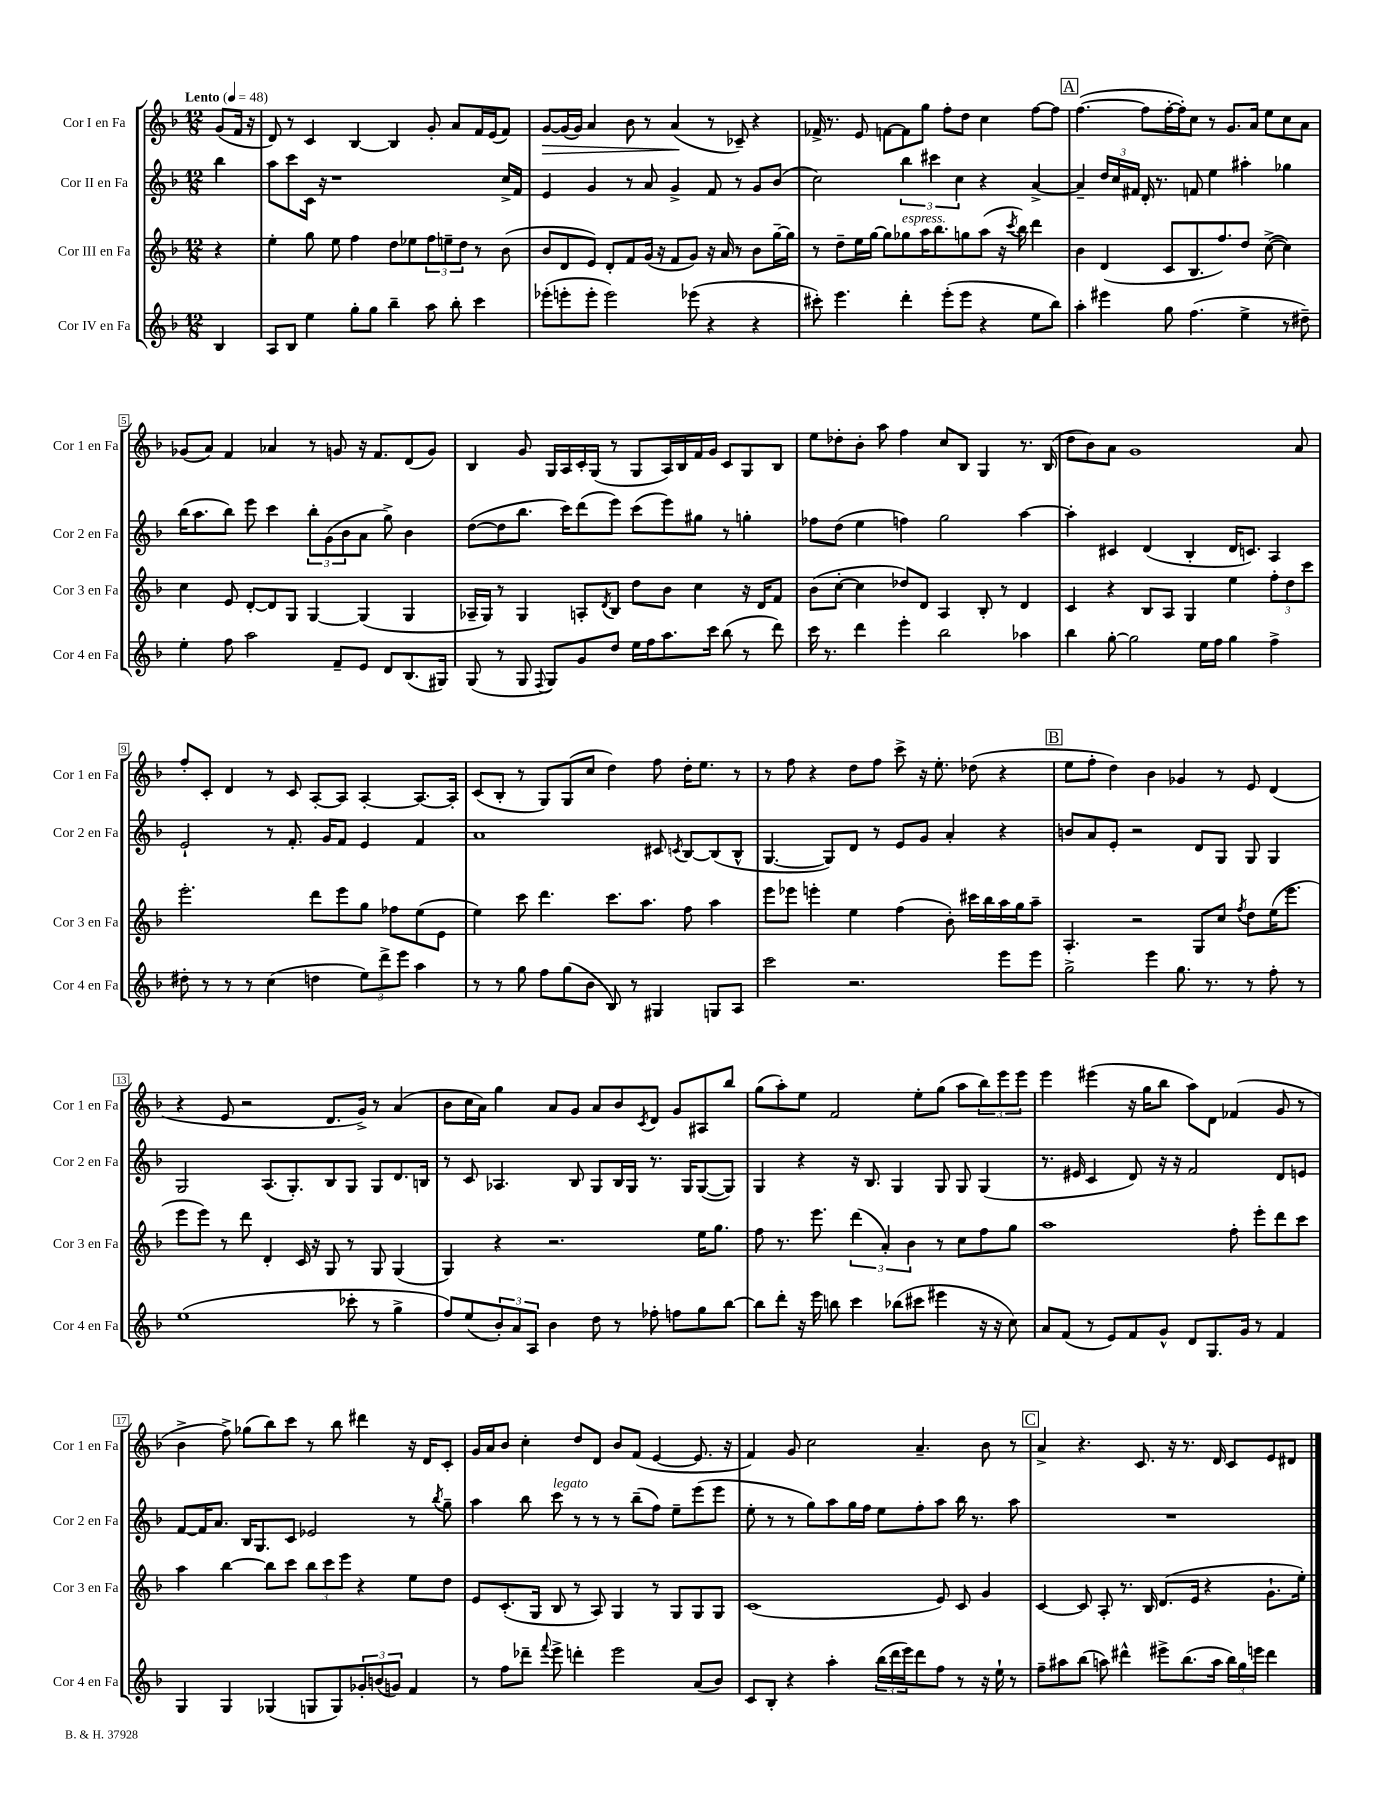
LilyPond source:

<<
\new StaffGroup <<
\new Staff = "s0" \with { instrumentName = "Cor I en Fa" shortInstrumentName = "Cor 1 en Fa" } {
    \clef treble \key f \major \numericTimeSignature \time 12/8 \partial 4 \tempo "Lento" 4 = 48
    g'8( f'16 r16 |
    d'8) r8 c'4 bes4~ bes4 g'8-. a'8 f'16 e'16( f'8) |
    g'8~\> g'16( g'16) a'4 bes'8 r8 a'4\!( r8 ces'8--) r4 |
    fes'16-> r8. e'8 f'8~ f'8 g''8 f''8-. d''8 c''4 f''8~ f''8 |
    \mark \markup { \box "A" } f''4.~( f''8 f''16~-. f''16-.) c''8 r8 g'8. a'16 e''8 c''8 a'8 |
    ges'8( a'8) f'4 aes'4 r8 g'8 r16 f'8. d'8( g'8) |
    bes4 g'8 g16 a16 c'16-. g16( r8 g8 a16) bes16 f'16 g'16 c'8 g8 bes8 |
    e''8 des''8-. bes'8-. a''8 f''4 c''8 bes8 g4 r8. bes16( |
    d''8 bes'8) a'8 g'1 a'8 |
    f''8-. c'8-. d'4 r8 c'8 a8~-. a8 a4~-. a8.~ a16-. |
    c'8( bes8-. r8 g8) g8( c''8 d''4) f''8 d''16-. e''8. r8 |
    r8 f''8 r4 d''8 f''8 c'''8-> r16 e''8.-. des''8( r4 |
    \mark \markup { \box "B" } e''8 f''8-. d''4) bes'4 ges'4 r8 e'8 d'4( |
    r4 e'8 r2 d'8. g'16->) r8 a'4( |
    bes'8 c''16 a'16) g''4 a'8 g'8 a'8 bes'8 \acciaccatura { c'8 } d'8 g'8 ais8 bes''8 |
    g''8( a''8-.) e''8 f'2 e''8-. g''8( a''8 \tuplet 3/2 { bes''8) e'''8 e'''8 } |
    e'''4 eis'''4( r16 g''16 bes''8 a''8) d'8 fes'4( g'8 r8 |
    bes'4-> f''8->) ges''8( bes''8) c'''8 r8 bes''8 dis'''4 r16 d'16 c'8-. |
    g'16 a'16 bes'8 c''4-. d''8 d'8 bes'8 f'8( e'4~ e'8. r16 |
    f'4) g'8 c''2 a'4.-- bes'8 r8 |
    \mark \markup { \box "C" } a'4-> r4. c'8. r16 r8. d'16 c'8 e'8 dis'8 \bar "|." |
}
\new Staff = "s1" \with { instrumentName = "Cor II en Fa" shortInstrumentName = "Cor 2 en Fa" } {
    \clef treble \key f \major \numericTimeSignature \time 12/8 \partial 4
    bes''4 |
    a''8 c'''8 c'16 r16 r1 c''16-> f'16 |
    e'4 g'4 r8 a'8 g'4-> f'8 r8 g'8 bes'8( |
    c''2) \tuplet 3/2 { bes''4 cis'''4 c''4 } r4 a'4~-> |
    \mark \markup { \box "A" } a'4-- \tuplet 3/2 { d''16 c''16 fis'16 } d'16-. r8. f'8 e''4 ais''4-. ges''4 |
    bes''16( a''8. bes''8) e'''8 c'''4 \tuplet 3/2 { bes''8-. g'8( bes'8 } a'8 g''8->) bes'4 |
    d''8~( d''8 bes''8. c'''16) d'''8( e'''8) c'''8( e'''8) gis''8 r8 g''4-. |
    fes''8 d''8( e''4 f''4) g''2 a''4~ |
    a''4-. cis'4 d'4( bes4-. d'16 c'8.) a4 |
    e'2-! r8 f'8.-. g'16 f'8 e'4 f'4 |
    a'1 cis'8 \acciaccatura { c'8 } bes8~ bes8( bes8-^ |
    g4.~ g8) d'8 r8 e'8 g'8 a'4-. r4 |
    \mark \markup { \box "B" } b'8 a'8 e'8-. r2 d'8 g8 g8 g4 |
    g2 a8.( g8.-.) bes8 g8 g8 d'8. b16 |
    r8 c'8 aes4. bes8 g8 bes16 g16 r8. g16 g8~( g8) |
    g4 r4 r16 bes8. g4 g8 g8 g4( |
    r8. eis'16 c'4 d'8) r16 r16 f'2 d'8 e'8 |
    f'8~ f'16 a'8. bes16 g8. c'8 ees'2 r8 \acciaccatura { bes''8 } g''8-- |
    a''4 bes''8 c'''8^\markup { \italic "legato" } r8 r8 r8 bes''8--( f''8) e''8-- e'''8( e'''8 |
    e''8-. r8 r8 g''8) a''8 g''16 f''16 e''8 f''8-. a''8 bes''16 r8. a''8 |
    \mark \markup { \box "C" } R1. \bar "|." |
}
\new Staff = "s2" \with { instrumentName = "Cor III en Fa" shortInstrumentName = "Cor 3 en Fa" } {
    \clef treble \key f \major \numericTimeSignature \time 12/8 \partial 4
    r4 |
    e''4-. g''8 e''8 f''4 d''8 ees''8 \tuplet 3/2 { f''8 e''8-- d''8 } r8 bes'8( |
    bes'8 d'8 e'8) d'8-. f'8 g'16( r16 f'8 g'8) r16 a'16 r8 bes'8 g''16~-- g''16 |
    r8 d''8-- e''16 g''16~ g''8 ges''8^\markup { \italic "espress." } a''16 bes''8. g''8 a''8( r16 \acciaccatura { c'''8 } bes''16) d'''4 |
    \mark \markup { \box "A" } bes'4 d'4( c'8 bes8. f''8.) d''8 c''8~->( c''4) |
    c''4 e'8 d'8~-. d'8 g8 g4~ g4( g4 |
    aes16-- g16) r8 g4 a8-. \acciaccatura { d'8 } bes8 d''8 bes'8 c''4 r16 d'16 f'8 |
    bes'8( c''8~-. c''4 des''8) d'8 a4 bes8-. r8 d'4 |
    c'4 r4 bes8 a8 g4 e''4 \tuplet 3/2 { f''8-. d''8 c'''8 } |
    e'''2.-. d'''8 e'''8 g''8 fes''8 e''8( e'8 |
    e''4) c'''8 d'''4. c'''8. a''8. f''8 a''4 |
    e'''8 ees'''8 e'''4-. e''4 f''4( bes'8-.) cis'''16 bes''16 a''16 g''16 a''8-- |
    \mark \markup { \box "B" } a4.-. r2 g8 c''8 \acciaccatura { f''8 } d''8 e''16( e'''8. |
    e'''8 e'''8) r8 d'''8 d'4-. c'16 r16 g8 r8 g8 g4( |
    g4) r4 r2. e''16 g''8. |
    f''8 r8. e'''8. \tuplet 3/2 { d'''4( a'4-.) bes'4 } r8 c''8 f''8 g''8 |
    a''1 f''8-. e'''8-. d'''8 c'''8 |
    a''4 bes''4~ bes''8 c'''8 \tuplet 3/2 { bes''8 c'''8 e'''8 } r4 e''8 d''8 |
    e'8 c'8.-.( g16 bes8 r8 a8) g4 r8 g8 g8 g8 |
    c'1( e'8) c'8 g'4 |
    \mark \markup { \box "C" } c'4~ c'8 a8-. r8. bes16 d'8.( e'16 r4 g'8.-! e''16-.) \bar "|." |
}
\new Staff = "s3" \with { instrumentName = "Cor IV en Fa" shortInstrumentName = "Cor 4 en Fa" } {
    \clef treble \key f \major \numericTimeSignature \time 12/8 \partial 4
    bes4 |
    a8 bes8 e''4 g''8-. g''8 bes''4-- a''8 bes''8-. c'''4 |
    ees'''8-.( e'''8-. e'''8-. e'''2) ees'''8( r4 r4 |
    cis'''8-.) e'''4. d'''4-. e'''8-.( e'''8 r4 e''8 bes''8) |
    \mark \markup { \box "A" } a''4-. eis'''4 g''8 f''4.( e''4-> r8 dis''8--) |
    e''4-. f''8 a''2 f'8-- e'8 d'8 bes8.( gis16) |
    g8( r8 g8 \appoggiatura { f8 } g8) g'8 d''8 e''16 f''16 a''8. c'''16 bes''8( r8 d'''8) |
    c'''16 r8. d'''4 e'''4-. bes''2 aes''4 |
    bes''4 g''8~-. g''2 e''16 f''16 g''4 f''4-> |
    dis''8-. r8 r8 r8 c''4( d''4 \tuplet 3/2 { e''8) d'''8-> e'''8 } a''4 |
    r8 r8 g''8 f''8 g''8( bes'8 bes8) r8 gis4 g8 a8 |
    c'''2 r2. e'''8 e'''8 |
    \mark \markup { \box "B" } g''2-> e'''4 g''8. r8. r8 f''8-. r8 |
    e''1( ces'''8-. r8 g''4-> |
    f''8) e''8( \tuplet 3/2 { bes'8-.) a'8 a8 } bes'4 d''8 r8 fes''8-. f''8 g''8 bes''8~ |
    bes''8 d'''8-. r16 e'''16 b''8 c'''4 bes''8( cis'''8 eis'''4 r16 r16 c''8) |
    a'8 f'8( r8 e'8) f'8 g'8-^ d'8 g8. g'16 r8 f'4 |
    g4 g4 ges4( g8 g8) \tuplet 3/2 { ges'8-. b'8( g'8) } f'4 |
    r8 f''8 des'''8-- \appoggiatura { f'''8 } e'''8-> d'''4-. e'''2 a'8( bes'8) |
    c'8 bes8-. r4 a''4-. \tuplet 3/2 { bes''16( d'''16 e'''16) } d'''8 f''8 r8 r16 e''16-! r8 |
    \mark \markup { \box "C" } f''8-- ais''8 bes''8( a''8) dis'''4-^ eis'''8-> bes''8.( a''16 \tuplet 3/2 { bes''16) g''16 e'''16 } dis'''4 \bar "|." |
}
>>
>>
\layout { \context { \Score \override BarNumber.stencil = #(make-stencil-boxer 0.1 0.3 ly:text-interface::print) } }
